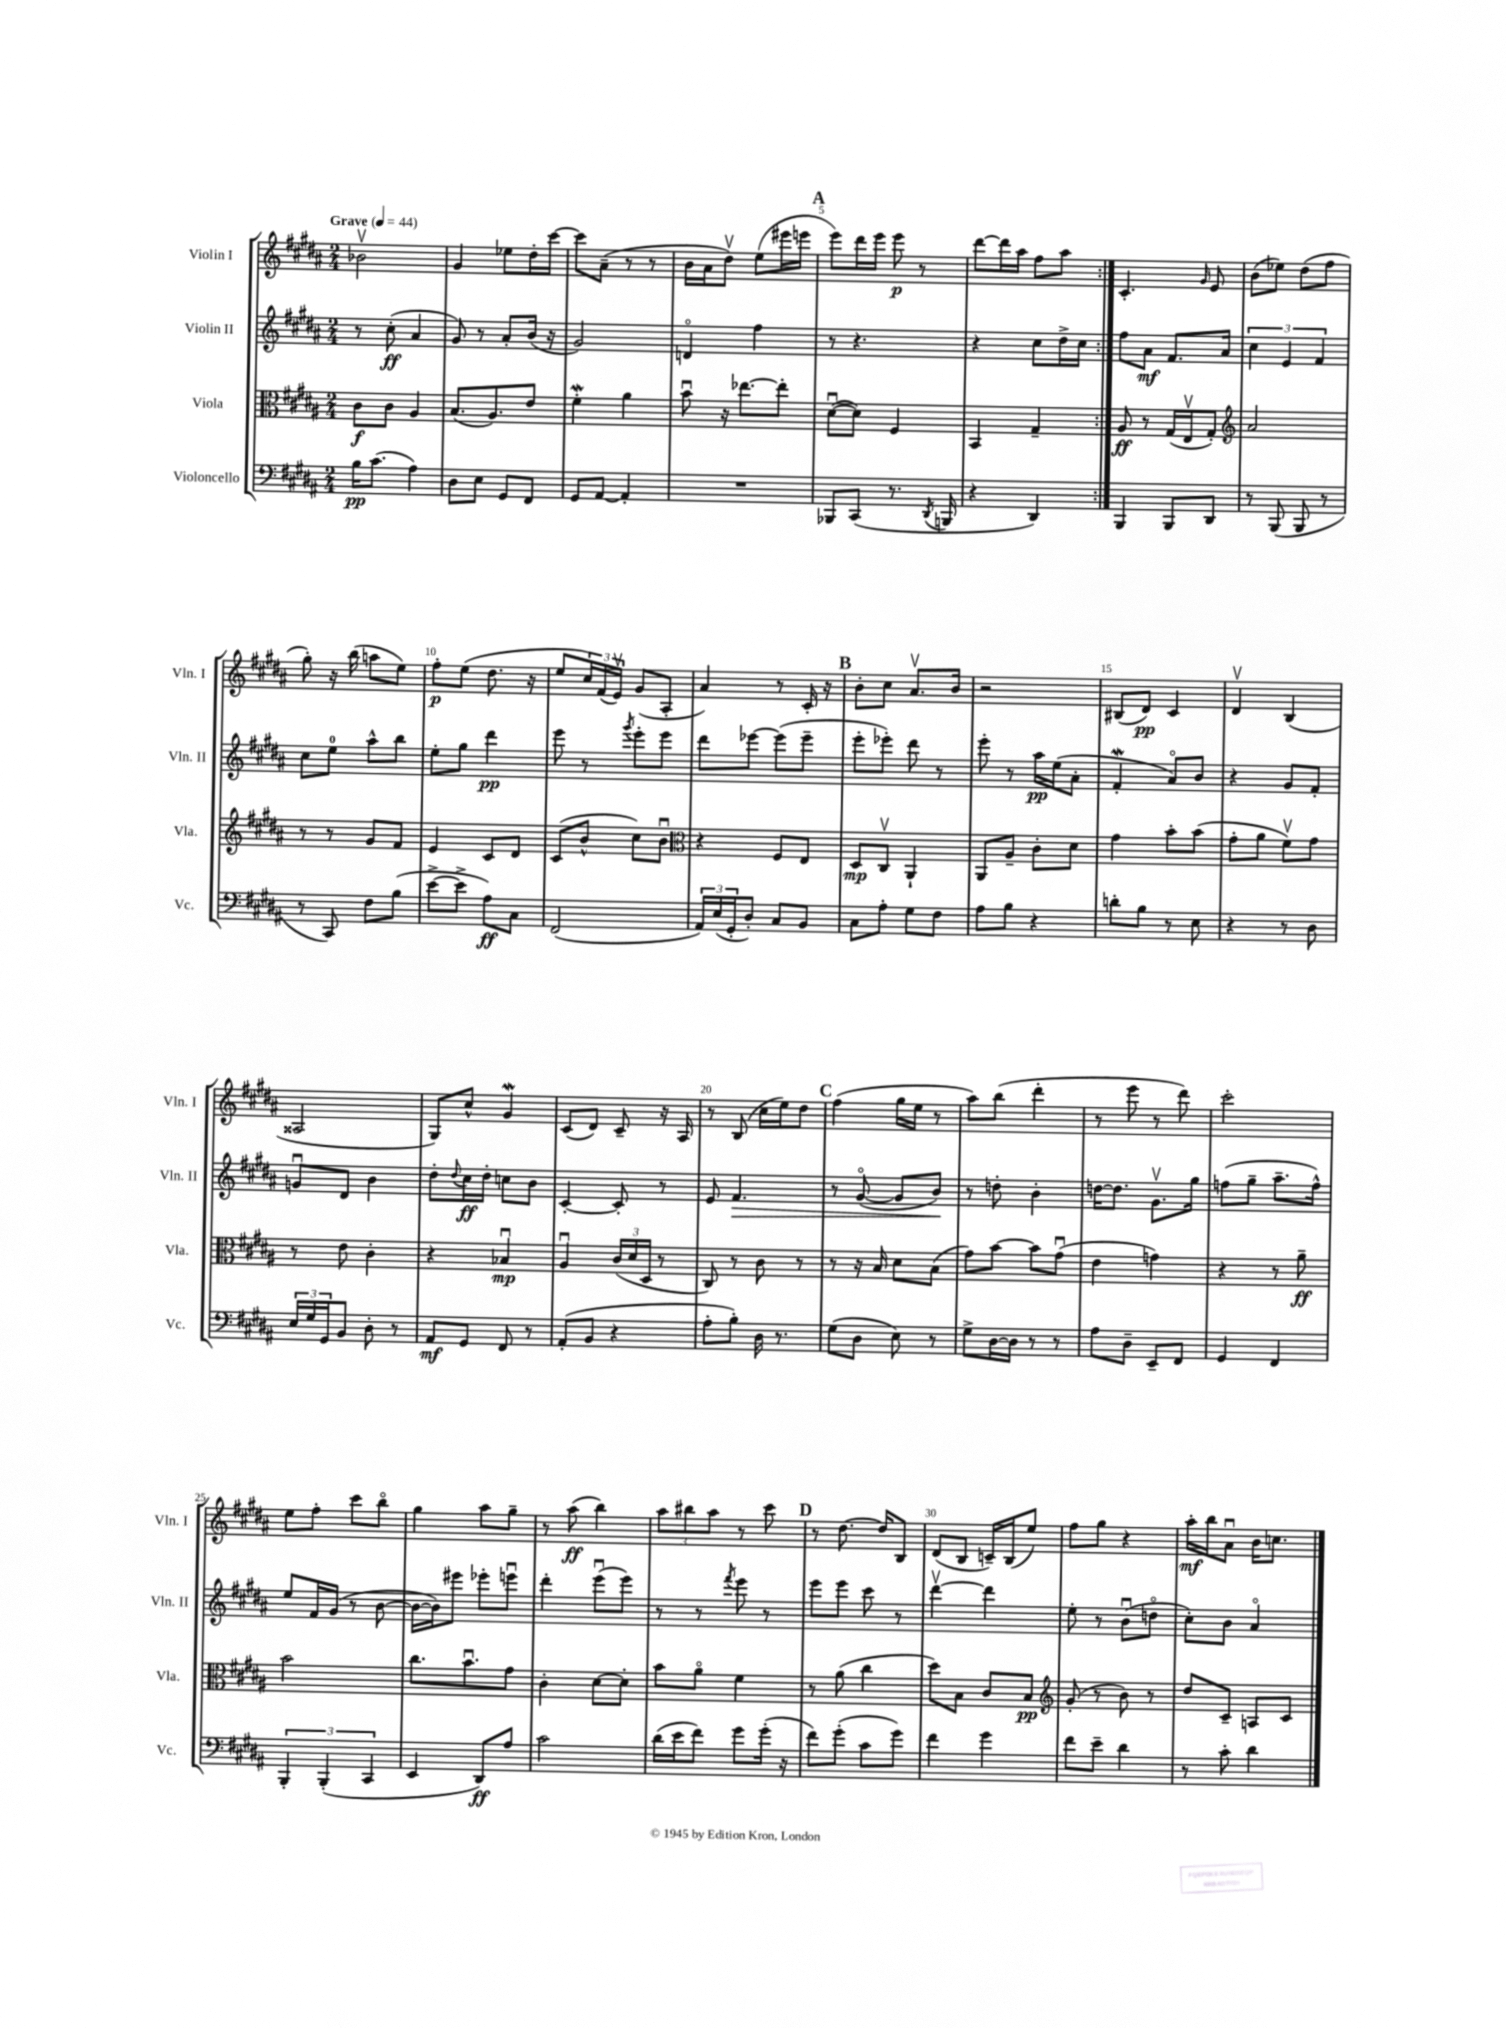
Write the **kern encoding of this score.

**kern	**kern	**kern	**kern
*staff4	*staff3	*staff2	*staff1
*clefF4	*clefC3	*clefG2	*clefG2
*k[f#c#g#d#a#]	*k[f#c#g#d#a#]	*k[f#c#g#d#a#]	*k[f#c#g#d#a#]
*M2/4	*M2/4	*M2/4	*M2/4
*MM44	*MM44	*MM44	*MM44
16B	8c#	8r	2b-v
(8.c#	.	.	.
.	8c#	(8cc#'	.
4A#)	4A#	4a#	.
=	=	=	=
8D#	(8.B	8g#)	4g#
8E	.	8r	.
.	8.A#)	.	.
8GG#	.	8a#'	8ee-
8FF#	8e	(16b	16dd#'
.	.	16r	[16ccc#
=	=	=	=
8GG#	4f#'	2g#)	8ccc#]
[8AA#	.	.	(8a#~
4AA#']	4a#	.	8r
.	.	.	8r
=	=	=	=
2r	8bu	4do	16b
.	.	.	16a#
.	16r	.	8dd#v)
.	[8.ee-	.	.
.	.	4ff#	(8ee
.	8ee-']	.	16eee#
.	.	.	16eee
=	=	=	=
8BBB-	([8d#u	8r	8eee)
(8CC#	8d#])	4.r	16ddd#
.	.	.	16eee
8.r	4F#	.	8eee
.	.	.	8r
8qDD#	.	.	.
16BBB	.	.	.
=	=	=	=
4r	4BB	4r	[8ddd#
.	.	.	16ddd#]
.	.	.	16aa#
4DD#)	4G#~	8cc#	8ff#
.	.	16dd#^	8aa#
.	.	16cc#	.
=:|!	=:|!	=:|!	=:|!
4BBB	8A#	8ff#	4.c#'
.	8r	8a#	.
8BBB	(16G#	8.f#	.
.	16Ev	.	.
.	.	.	16qqg#
8DD#	8G#')	.	8e
.	.	16a#	.
=	=	=	=
*	*clefG2	*	*
8r	2a#	6cc#	(8b
(8BBB	.	.	8ee-)
.	.	6e	.
8BBB	.	.	(8dd#
.	.	6f#	.
8r	.	.	8ff#
=	=	=	=
8r	8r	8cc#	8gg#')
8CC#)	8r	8ee	16r
.	.	.	(16bb
8F#	8g#	8aa#^^	8aa
(8B	8f#	8bb	8ee)
=	=	=	=
[8e^	4e	8ee'	8ff#'
8e^]	.	8gg#	(8ee
8A#)	8c#	4ddd#	8.dd#
8C#	8d#	.	.
.	.	.	16r
=	=	=	=
(2FF#	(8c#	8eee	8ee
.	8b^^	8r	24cc#)
.	.	.	(24f#
.	.	.	24ev)
.	.	8qggg#	.
.	8cc#)	8eee'	(8g#
.	8bu	8eee	8A#'
=	=	=	=
*	*clefC3	*	*
24AA#)	4r	8ddd#	4a#)
(24E	.	.	.
24GG#'	.	.	.
8D#')	.	[8eee-	.
8C#	8F#	(8eee-]	8r
8BB	8E	8eee-~	16c#'
.	.	.	16r
=	=	=	=
8C#	8D#	8eee'	8b'
8A#'	8C#v	8eee-')	8cc#
8G#	4AA#`	8ddd#	8.a#v
8F#	.	8r	.
.	.	.	16b
=	=	=	=
8A#	8AA#	8eee'	2r
8B	8A#~	8r	.
4r	8c#'	16aa#	.
.	.	(16ee	.
.	8d#	8a#'	.
=	=	=	=
8d'	4g#	4f#'	(8B#
8B	.	.	8d#)
8r	8b'	8a#o)	4c#
8E	(8b	8b	.
=	=	=	=
4r	8g#'	4r	4d#v
.	8a#	.	.
8r	8f#v)	8g#	(4B
8D#	8g#	8f#'	.
=	=	=	=
24E	8r	8gu	2A##
24G#	.	.	.
24GG#	.	.	.
8BB	8e	8d#	.
8D#'	4c#'	4b	.
8r	.	.	.
=	=	=	=
8AA#	4r	8dd#'	8G#)
.	.	8qqdd#	.
8GG#	.	16cc#	8cc#^^
.	.	16dd#'	.
8FF#	4B-u	8cc	4g#
8r	.	8b	.
=	=	=	=
(8AA#'	4A#u	[4c#'	(8c#
8BB	.	.	8d#)
4r	(24c#	8c#']	8c#~
.	24d#	.	.
.	24D#	.	.
.	8r	8r	16r
.	.	.	16A#
=	=	=	=
8A#'	8C#)	8e	8r
8B')	8r	4.f#	(8B
16D#	8c#	.	16cc#
8.r	.	.	16ee)
.	8r	.	8dd#
=	=	=	=
(8G#	8r	8r	(4ff#
8D#	16r	([8g#o	.
.	16B	.	.
8E)	8d#	8g#]	16gg#
.	.	.	16ee
8r	(8B	8b)	8r
=	=	=	=
8G#^	8g#)	8r	8aa#)
[16D#	[8b	8dd'	(8bb
16D#]	.	.	.
8r	8b]	4b'	4ddd#'
8r	(8g#u	.	.
=	=	=	=
8A#	4e	[16dd	8r
.	.	8.dd]	.
8D#~	.	.	8eee
8EE~	4g)	8.g#v	8r
8FF#	.	.	8ddd#)
.	.	16gg#	.
=	=	=	=
4GG#	4r	(8ff	2ccc#'
.	.	8gg#~	.
4FF#	8r	8.aa#~	.
.	8a#~	.	.
.	.	16ff^^)	.
=	=	=	=
6BBB'	2b	8ee	8ee
.	.	16f#	8ff#'
(6BBB'	.	.	.
.	.	(16g#	.
.	.	8r	8ccc#
6CC#	.	.	.
.	.	[8b	8bbo
=	=	=	=
4EE	8.cc#	16b_	4gg#
.	.	16b])	.
.	.	8eee#	.
.	8.bu	.	.
8DD#)	.	8eee-'	8aa#
8A#	8g#	8eeeu	8gg#~
=	=	=	=
2c#	4c#'	4ddd#'	8r
.	.	.	(8aa#
.	[8d#	(8eeeu	4bb)
.	8d#']	8eee)	.
=	=	=	=
(16d#	8b	8r	12aa#
16e	.	.	.
.	.	.	12bb#
8f#)	8a#o	8r	.
.	.	.	12aa#
.	.	8qfff#	.
8g#	4f#	8eee	8r
(16g#'	.	8r	8ccc#
16r	.	.	.
=	=	=	=
8f#)	8r	8eee	8r
(8g#'	(8a#	8eee	[8.dd#
8c#	4cc#	8ccc#	.
.	.	.	16dd#]
8g#)	.	8r	8B
=	=	=	=
4f#	8dd#)	[4ddd#v	(8d#
.	8B	.	8B
4g#	8c#	4ddd#]	16c~)
.	.	.	(16B
.	8B	.	8ee)
=	=	=	=
*	*clefG2	*	*
8f#	(8g#'	8ee'	8ff#
8e~	8r	8r	8gg#
4d#	8b)	(8bu	4r
.	8r	8ddo	.
=	=	=	=
8r	8dd#	8cc#')	16aa#'
.	.	.	16bb
8c#'	8c#~	8b	8a#u
4d#	8A	4a#o	16b
.	.	.	8.cc
.	8c#	.	.
==	==	==	==
*-	*-	*-	*-
